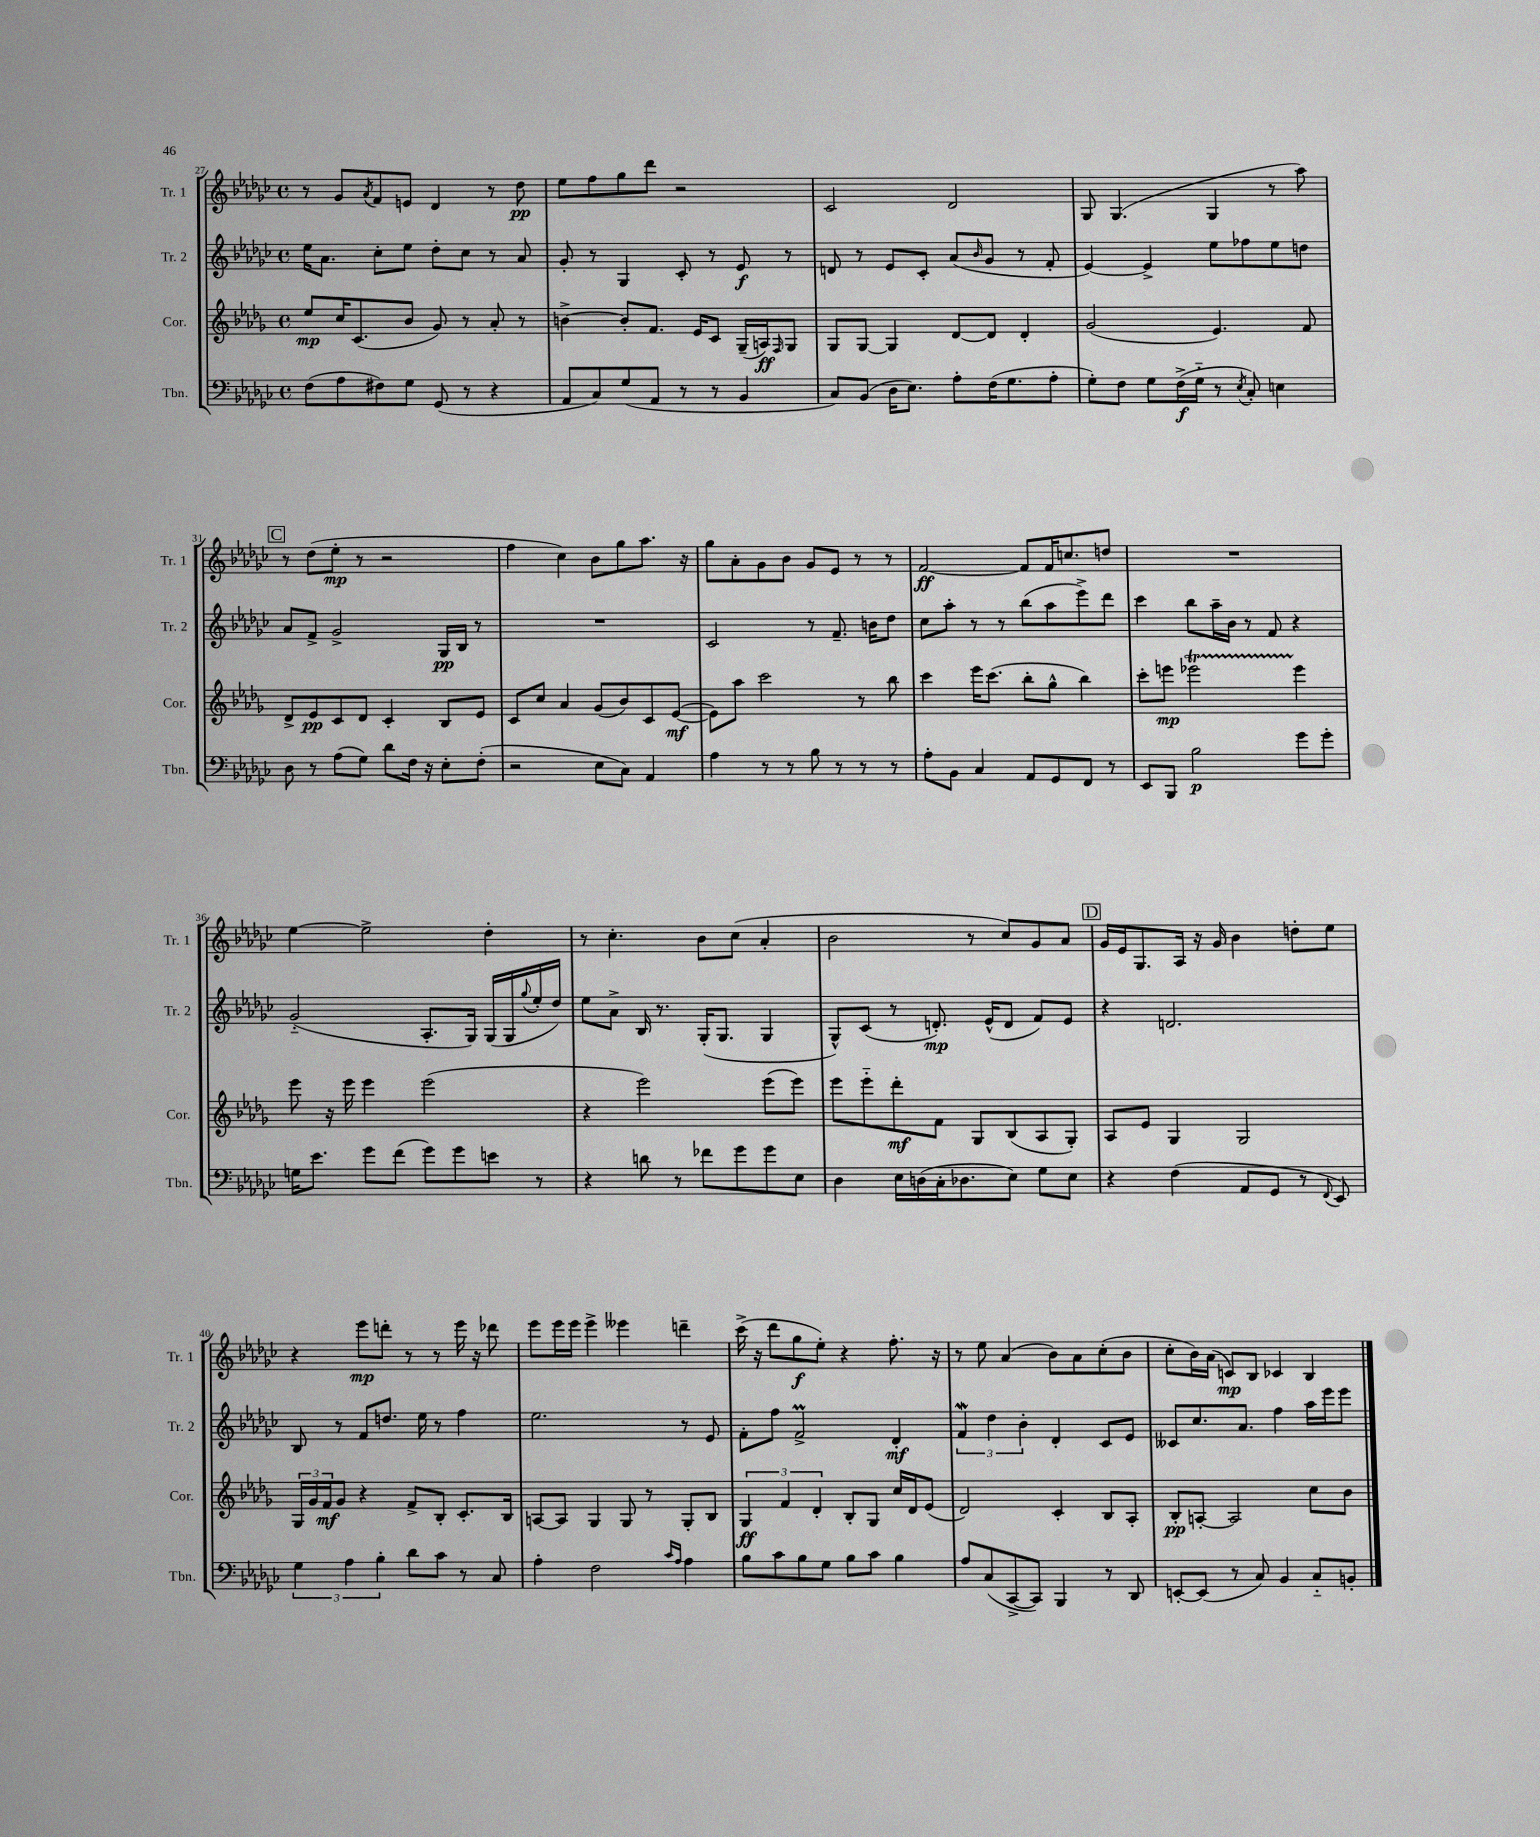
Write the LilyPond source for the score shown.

<<
\new StaffGroup <<
\new Staff = "s0" \with { instrumentName = "Tr. 1" shortInstrumentName = "Tr. 1" } {
    \clef treble \key ges \major \defaultTimeSignature \time 4/4
    r8 ges'8 \acciaccatura { aes'8 } f'8 e'8 des'4 r8 des''8\pp |
    ees''8 f''8 ges''8 des'''8 r2 |
    ces'2 des'2 |
    ges8 ges4.( ges4 r8 aes''8) |
    \mark \markup { \box "C" } r8 des''8( ees''8-.\mp r8 r2 |
    f''4 ces''4) bes'8 ges''8 aes''8. r16 |
    ges''8 aes'8-. ges'8 bes'8 ges'8 ees'8 r8 r8 |
    f'2~\ff f'8 f'16 c''8. d''8 |
    R1 |
    ees''4~ ees''2-> des''4-. |
    r8 ces''4.-. bes'8 ces''8( aes'4-. |
    bes'2 r8 ces''8) ges'8 aes'8 |
    \mark \markup { \box "D" } ges'16 ees'16 ges8. aes16 r16 ges'16 bes'4 d''8-. ees''8 |
    r4 ees'''8\mp d'''8-. r8 r8 ees'''16 r16 des'''8 |
    ees'''8 ees'''16 ees'''16 ees'''4-> eeses'''4 d'''4-- |
    ces'''16->( r16 des'''8 ges''8\f ees''8-.) r4 f''8.-. r16 |
    r8 ees''8 aes'4( bes'8) aes'8 ces''8-.( bes'8 |
    ces''8-. bes'16) aes'16( c'8\mp) bes8 ces'4 bes4 \bar "|." |
}
\new Staff = "s1" \with { instrumentName = "Tr. 2" shortInstrumentName = "Tr. 2" } {
    \clef treble \key ges \major \defaultTimeSignature \time 4/4
    ees''16 aes'8. ces''8-. ees''8 des''8-. ces''8 r8 aes'8 |
    ges'8-. r8 ges4 ces'8-. r8 ees'8\f r8 |
    d'8 r8 ees'8 ces'8-. aes'8( \grace { bes'16 } ges'8 r8 f'8-. |
    ees'4~) ees'4-> ees''8 fes''8 ees''8 d''8 |
    \mark \markup { \box "C" } aes'8 f'8-> ges'2-> ges16\pp bes16 r8 |
    R1 |
    ces'2 r8 f'8.-- b'16 des''8 |
    ces''8 aes''8-. r8 r8 bes''8( aes''8 ees'''8->) des'''8 |
    ces'''4 bes''8 aes''16-- bes'16 r8 f'8 r4 |
    ges'2-_( aes8.-. ges16) ges16( ges16 \appoggiatura { ges''8 } ees''16-. des''16) |
    ees''8 aes'8-> bes16 r8. ges16-.( ges8. ges4 |
    ges8-^) ces'8( r8 d'8.-.\mp) ees'16-^( d'8 f'8) ees'8 |
    \mark \markup { \box "D" } r4 d'2. |
    bes8 r8 f'8 d''8. ees''16 r8 f''4 |
    ees''2. r8 ees'8 |
    f'8-. f''8 f'2->\prall des'4-.\mf |
    \tuplet 3/2 { f'4\mordent des''4 bes'4-. } des'4-. ces'8 ees'8 |
    ceses'8 ces''8. aes'8. f''4 aes''16 ees'''16 ees'''8 \bar "|." |
}
\new Staff = "s2" \with { instrumentName = "Cor." shortInstrumentName = "Cor." } {
    \clef treble \key des \major \defaultTimeSignature \time 4/4
    ees''8\mp c''16 c'8.( bes'8 ges'8) r8 aes'8-. r8 |
    b'4~-> b'8-. f'8. ees'16 c'8 ges16--( a16\ff) \grace { f16 } ges8 |
    ges8 ges8~ ges4 des'8~ des'8 des'4-. |
    ges'2( ees'4.) f'8 |
    \mark \markup { \box "C" } des'8-> ees'8\pp c'8 des'8 c'4-. bes8 ees'8 |
    c'8 c''8 aes'4 ges'8( bes'8) c'8 ees'8~\mf( |
    ees'8) aes''8 c'''2 r8 bes''8 |
    c'''4 ees'''16 c'''8.( bes''8-. ges''8-^ bes''4) |
    c'''8-. e'''8\mp ees'''2\startTrillSpan ees'''4\stopTrillSpan |
    ees'''8 r16 ees'''16 ees'''4 ees'''2( |
    r4 ees'''2) ees'''8( ees'''8) |
    ees'''8 ees'''8-_ des'''8-.\mf f'8 ges8 bes8( aes8 ges8-.) |
    \mark \markup { \box "D" } aes8 ees'8 ges4 ges2 |
    \tuplet 3/2 { ges16 ges'16 f'16\mf } ges'8 r4 f'8-> bes8-. c'8.-. bes16 |
    a8~ a8 ges4 ges8 r8 ges8-. bes8 |
    \tuplet 3/2 { ges4\ff f'4 des'4-. } bes8-. ges8 c''16 des'16 ees'8( |
    des'2) c'4-. bes8 aes8-. |
    bes8-.\pp a8~-. a2 c''8 bes'8 \bar "|." |
}
\new Staff = "s3" \with { instrumentName = "Tbn." shortInstrumentName = "Tbn." } {
    \clef bass \key ges \major \defaultTimeSignature \time 4/4
    f8( aes8 fis8) ges8 ges,8( r8 r4 |
    aes,8 ces8) ges8( aes,8 r8 r8 bes,4 |
    ces8) bes,8( des16 ees8.) aes8-. f16( ges8. aes8-. |
    ges8-.) f8 ges8 f16->\f( ges16-_ r8 \acciaccatura { ees8 } ces8-.) e4 |
    \mark \markup { \box "C" } des8 r8 aes8( ges8) des'8 f16 r16 ees8-. f8-.( |
    r2 ees8 ces8) aes,4 |
    aes4 r8 r8 bes8 r8 r8 r8 |
    aes8-. bes,8 ces4 aes,8 ges,8 f,8 r8 |
    ees,8 bes,,8 bes2\p ges'8 ges'8-. |
    g16 ees'8. ges'8 f'8( ges'8) ges'8 e'8 r8 |
    r4 d'8 r8 fes'8 ges'8 ges'8 ees8 |
    des4 ees16 d16( ces16-. des8. ees8) ges8 ees8 |
    \mark \markup { \box "D" } r4 f4( aes,8 ges,8 r8 \appoggiatura { f,8 } ees,8) |
    \tuplet 3/2 { ges4 aes4 bes4-. } des'8 ces'8 r8 ces8 |
    aes4-. f2 \grace { ces'16 aes16 } aes4 |
    bes8 ces'8 bes8 ges8 bes8 ces'8 bes4 |
    aes8 ces8( ces,8~-> ces,8) bes,,4 r8 des,8 |
    e,8~-. e,8( r8 ces8) bes,4 ces8-_ b,8-. \bar "|." |
}
>>
>>
\layout { \context { \Score currentBarNumber = #27 } }
